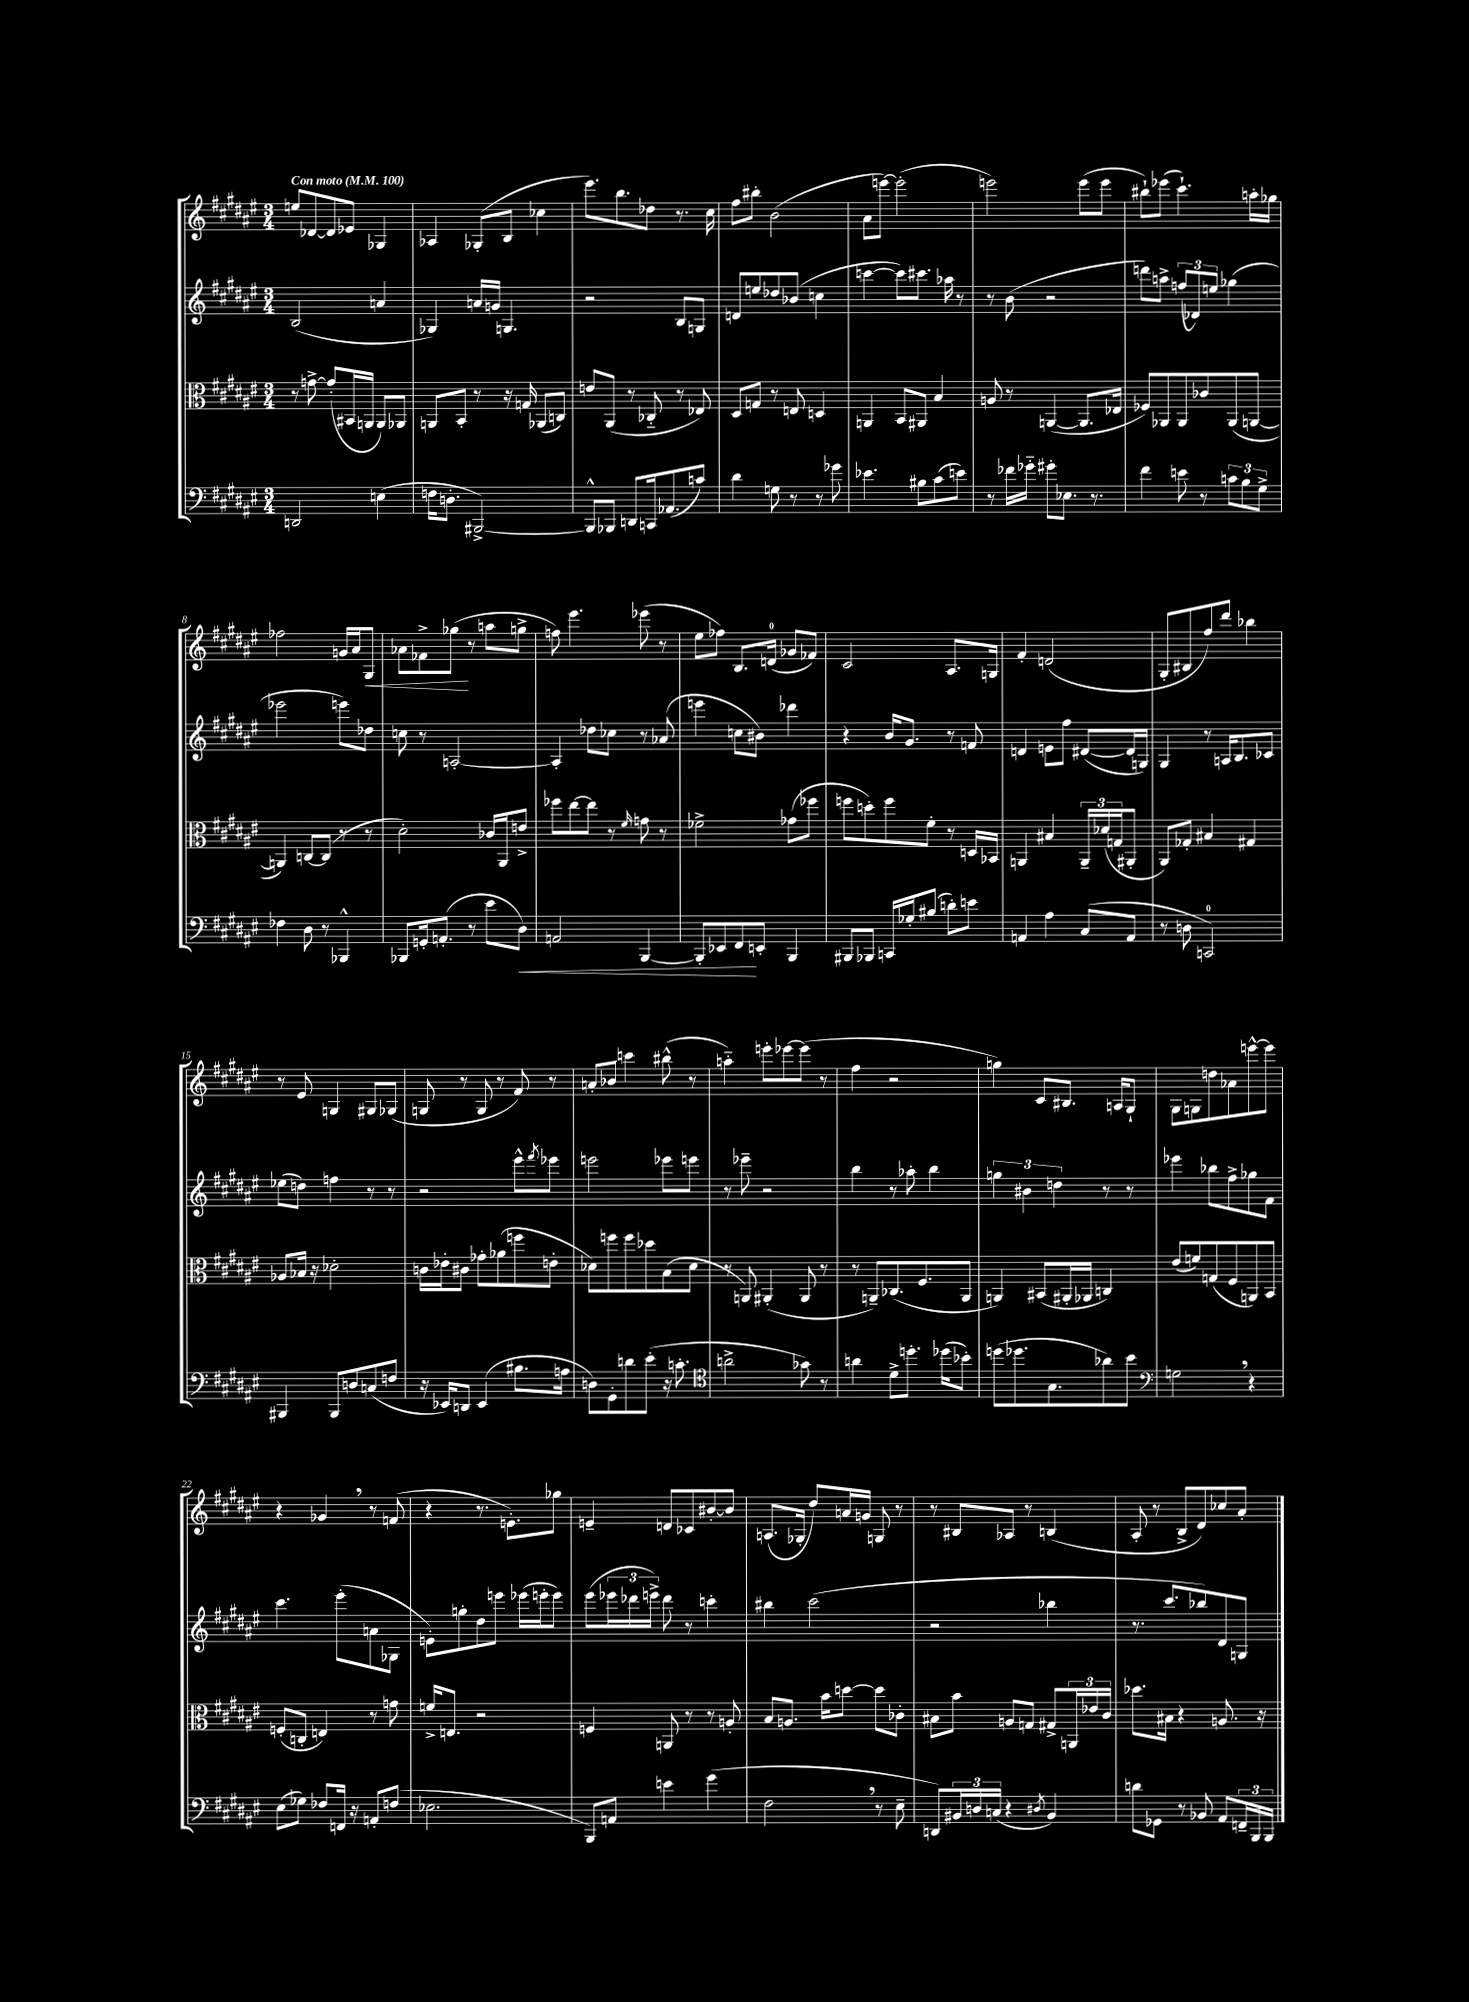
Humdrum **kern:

**kern	**kern	**kern	**kern
*staff4	*staff3	*staff2	*staff1
*clefF4	*clefC3	*clefG2	*clefG2
*k[f#c#g#d#a#e#]	*k[f#c#g#d#a#e#]	*k[f#c#g#d#a#e#]	*k[f#c#g#d#a#e#]
*M3/4	*M3/4	*M3/4	*M3/4
*MM100	*MM100	*MM100	*MM100
2DD/	8r	(2B/	8ee/L
.	[8g^\	.	[8d-/
.	(8g'/]L	.	8d-/]
.	16BB#/L	.	8e-/J
.	16AA/JJ	.	.
(4E\	8AA/L)	4a/	4G-/
.	8AA-/J	.	.
=	=	=	=
16F\LK	8AA/L	4G-/)	4A-/
8.D'\J	.	.	.
.	8BB'/J	.	.
[2BBB#^/)	8r	16a/LL	(8G-'/L
.	.	16g/JJ	.
.	16r	4.G/	8B/J
.	16G/	.	.
.	(8AA-/L	.	4cc-\
.	8C/J)	.	.
=	=	=	=
8BBB#^^/]L	8e/L	2r	8.eee#\L)
8BBB-/J	(8AA#/J	.	.
.	.	.	8.bb\
8DD/L	8r	.	.
16CC/k	8C-'~/	.	8dd-\J
(8.AA-/	.	.	.
.	8r	8B/L	8.r
8c/J)	8E-/)	8G/J	.
.	.	.	16cc#\
=	=	=	=
4d#\	8D#/L	8d/L	8ff#\L
.	8G/J	8ee/	8bb#'\J
8G\	8r	8dd-/	(2b\
8r	8E/	(8b-/J	.
8r	4D/	4cc\	.
8g-\	.	.	.
=	=	=	=
4.e-\	4AA/	[4ccc\	8a#\L
.	.	.	[8eee\J)
.	8BB/L	8ccc\]L)	(2eee'\]
8B#\L	8AA#/J	8.ccc#\J	.
(8c#\	4B/	.	.
.	.	16aa-\	.
8e\J)	.	8r	.
=	=	=	=
8r	8A/	8r	2eee\)
16f-\LL	8r	(8b\	.
16g-'~\JJ	.	.	.
8g#'\L	([4AA/	2r	.
8.E-\J	.	.	.
.	8.AA/]L	.	(8eee\L
8.r	.	.	.
.	.	.	8eee\J
.	16E-/Jk	.	.
=	=	=	=
4f#\	8F-/L)	8ddd\L)	8bb#`\L)
.	8AA-/	8aa^\J	(8eee-\J
8e\	8AA-/	(12ff/L	4.ccc#`\)
.	.	12d-/)	.
8r	8c-/	.	.
.	.	12ee/J	.
12c\L	(8AA-/	(4gg-\	.
12B\	.	.	.
.	[8AA/J	.	16aa'\LL
12G#^\J	.	.	.
.	.	.	16gg-\JJ
=	=	=	=
4F-\	4AA/])	2eee-\	2ff-\
8D#\	[8C/L	.	.
8r	(8C/]J	.	.
4BBB-^^/	8r	8eee\L)	16g/LL
.	.	.	16a#/J
.	8r	8dd-\J	8G#/J
=	=	=	=
8BBB-/L	2d#'\)	8cc\	8a-\L
16GG'/k	.	8r	8f-^\
(8.AA'/J	.	.	.
.	.	[2A'/	(8gg-\J
8r	.	.	8r
8e#\L	16c-/LL	.	8aa\L
.	16AA#/J	.	.
8D#\J)	8e^/J	.	8gg^\J
=	=	=	=
2AA/	8ff-\L	4A'/]	8ff\)
.	[8ee#\	.	4.eee#\
.	8ee#\]J	8dd-\L	.
.	8r	8cc-\J	.
.	16qqf#/	.	.
[4BBB/	8g\	8r	(8eee-\
.	8r	(8a-/	8r
=	=	=	=
8BBB'/]L	2f-^\	4eee\	8ee#\L
8EE-/	.	.	8ff-\J)
8FF#/	.	8cc\L	8.B/L
8EE'/J	.	8b#\J)	.
.	.	.	(16d/Jk
4BBB/	(8g-\L	4ddd-\	8g-/L
.	8ff-\J	.	8f-/J)
=	=	=	=
8BBB#/L	8ff\L	4r	2c#/
8BBB-/J	8dd'\)	.	.
16CC/LL	8ff\	16b/LK	.
16G-'/J	.	8.g#/J	.
(8B#/J	8f#'\J	.	.
8d'\L)	8r	8r	8.A#/L
8e\J	16D/LL	8f/	.
.	16BB-/JJ	.	16G/Jk
=	=	=	=
4AA/	4AA/	4d/	4f#'/
4A#\	4B#/	8e\L	(2d/
.	.	8ff#\J	.
(8C#/L	24AA~/LL	([8d#/L	.
.	(24d-/	.	.
.	24G/J	.	.
8AA/J	8AA#'/J	16d#/]L	.
.	.	16G/JJ)	.
=	=	=	=
8r	8AA#/L)	4G#/	8G#'/L
8D\	8G-'/J	.	8B#/
2CC/)	4B#/	8r	8ff#/)
.	.	16A/LK	8ddd#/J
.	.	8.B/	.
.	4G#/	.	4bb-\
.	.	8c-/J	.
=	=	=	=
4BBB#/	8A-/L	(8ee-\L	8r
.	16B-/Jk	8dd\J)	8e#/
.	16r	.	.
8BBB#/L	2d-'\	4ff\	4G/
8D/	.	.	.
(8C/	.	8r	8G#/L
8F/J	.	8r	(8G-/J
=	=	=	=
16r	16c\LL	2r	8G/
16EE-/LK)	16e-'\J	.	.
8DD/J	8c#\J	.	8r
(4EE-/	8g-'\L	.	8G/
.	(8a-\	.	8r
8.B#\L	8ff\	8eee#^^\L	8f#/)
.	.	8qfff#/	.
.	8e'\J	8eee-\J	8r
16A\Jk	.	.	.
=	=	=	=
8D\L)	8d-\L)	2eee\	8a'/L
8GG#'\	8ff\	.	8b-/J
8d\	8ff\	.	4ccc\
(8e#'\J	8dd-\	.	.
16r	(8B\	8eee-\L	(8bb#^^\
8.c'\	.	.	.
.	8d-\J	8eee\J	8r
=	=	=	=
*clefC4	*	*	*
2a^\	8r	8r	4aa'~\)
.	8AA/)	8eee-~\	.
.	(4AA#'/	2r	8eee'\L
.	.	.	[8eee-\
8g-\)	8AA#/	.	(8eee-\]J
8r	8r	.	8r
=	=	=	=
4a\	8r	4bb\	4ff#\
.	8AA~/L)	.	.
8d#^\L	(8.C-/	8r	2r
8.dd'\J	.	8aa-'\	.
.	8.F#/	.	.
.	.	4bb\	.
(16dd-\LK	.	.	.
8b-'\J)	8AA/J	.	.
=	=	=	=
(8dd\L	4AA/)	6gg\	4gg\)
8.dd-\	.	.	.
.	.	6b#\	.
.	(8BB#/L	.	8c#/L
8.G#\	.	.	.
.	.	6dd\	.
.	16AA#'/L	.	8.B#/J
.	16AA-/JJ	.	.
8a-\)	4C/)	8r	.
.	.	.	16A/LK
8b\J	.	8r	8G#`/J
=	=	=	=
*clefF4	*	*	*
2G\	(8e#/L	4eee-\	8G#\L
.	8f/)	.	8G\
.	(8G/	8bb-\L	8dd\
.	8F#/	8ff#^\	8a-\
4r	8AA/)	8gg-\	[8eee^^\
.	8BB/J	8f#\J	8eee\]J
=	=	=	=
(8E#\L	(8F'/L	4.ccc#\	4r
8G-\J)	8C'/J	.	.
8F-/L	4E/)	.	4g-/
16FF/Jk	.	(8eee#'\L	.
16r	.	.	.
8AA'/L	8r	8a\	8r
(8F/J	8g\	8G-\J	(8f/
=	=	=	=
2.E-\	16f^/LK	8e'\L)	4r
.	8.E/J	.	.
.	.	8gg'\	.
.	2r	8dd#\	8.r
.	.	8eee\J	.
.	.	.	8.e'\L)
.	.	(16eee-\LL	.
.	.	16eee'\J	.
.	.	8eee\J)	8gg-\J
=	=	=	=
8BBB/L)	4F/	(8eee#\L	4e~/
8AA/J	.	24eee-\L	.
.	.	24ddd-\	.
.	.	24eee^\JJ)	.
4e\	8AA/	8ddd-\	8d/L
.	8r	8r	8c-/
(4g#\	8r	4ccc'\	[8b#'/
.	8A'/	.	8b#/]J
=	=	=	=
2F#\	8B/L	4bb#\	(8.A/L
.	8.A/J	.	.
.	.	.	16G-'/Jk
.	.	(2ccc#\	8dd#/L)
.	16b\LK	.	.
.	[8dd\J	.	16a/L
.	.	.	16g/JJ
8r	8dd\]L	.	8G/
8E#~\	8c-'\J	.	8r
=	=	=	=
8DD/L)	8B#\L	2r	8r
24BB#/L	8b\J	.	8B#/L
24D/	.	.	.
(24C/JJ	.	.	.
4r	8A/L	.	8A-/J
.	8G/J	.	8r
8qD#/	.	.	.
4BB#/)	8G#^/L	4bb-\	(4B/
.	24AA/L	.	.
.	24e-/	.	.
.	24c#/JJ	.	.
=	=	=	=
8d\L	8.dd-\L	8.r	8A#'/
8GG-\J	.	.	8r
.	16B#\Jk	8.ccc#/L	.
8r	4r	.	8B^/L
8BB-/	.	8bb-/)	8d#/)
8AA#/L	8.A/	8d#/	8cc-/
24FF~/L	.	8G/J	8a#'/J
24BBB/	.	.	.
.	16r	.	.
24BBB/JJ	.	.	.
==	==	==	==
*-	*-	*-	*-
